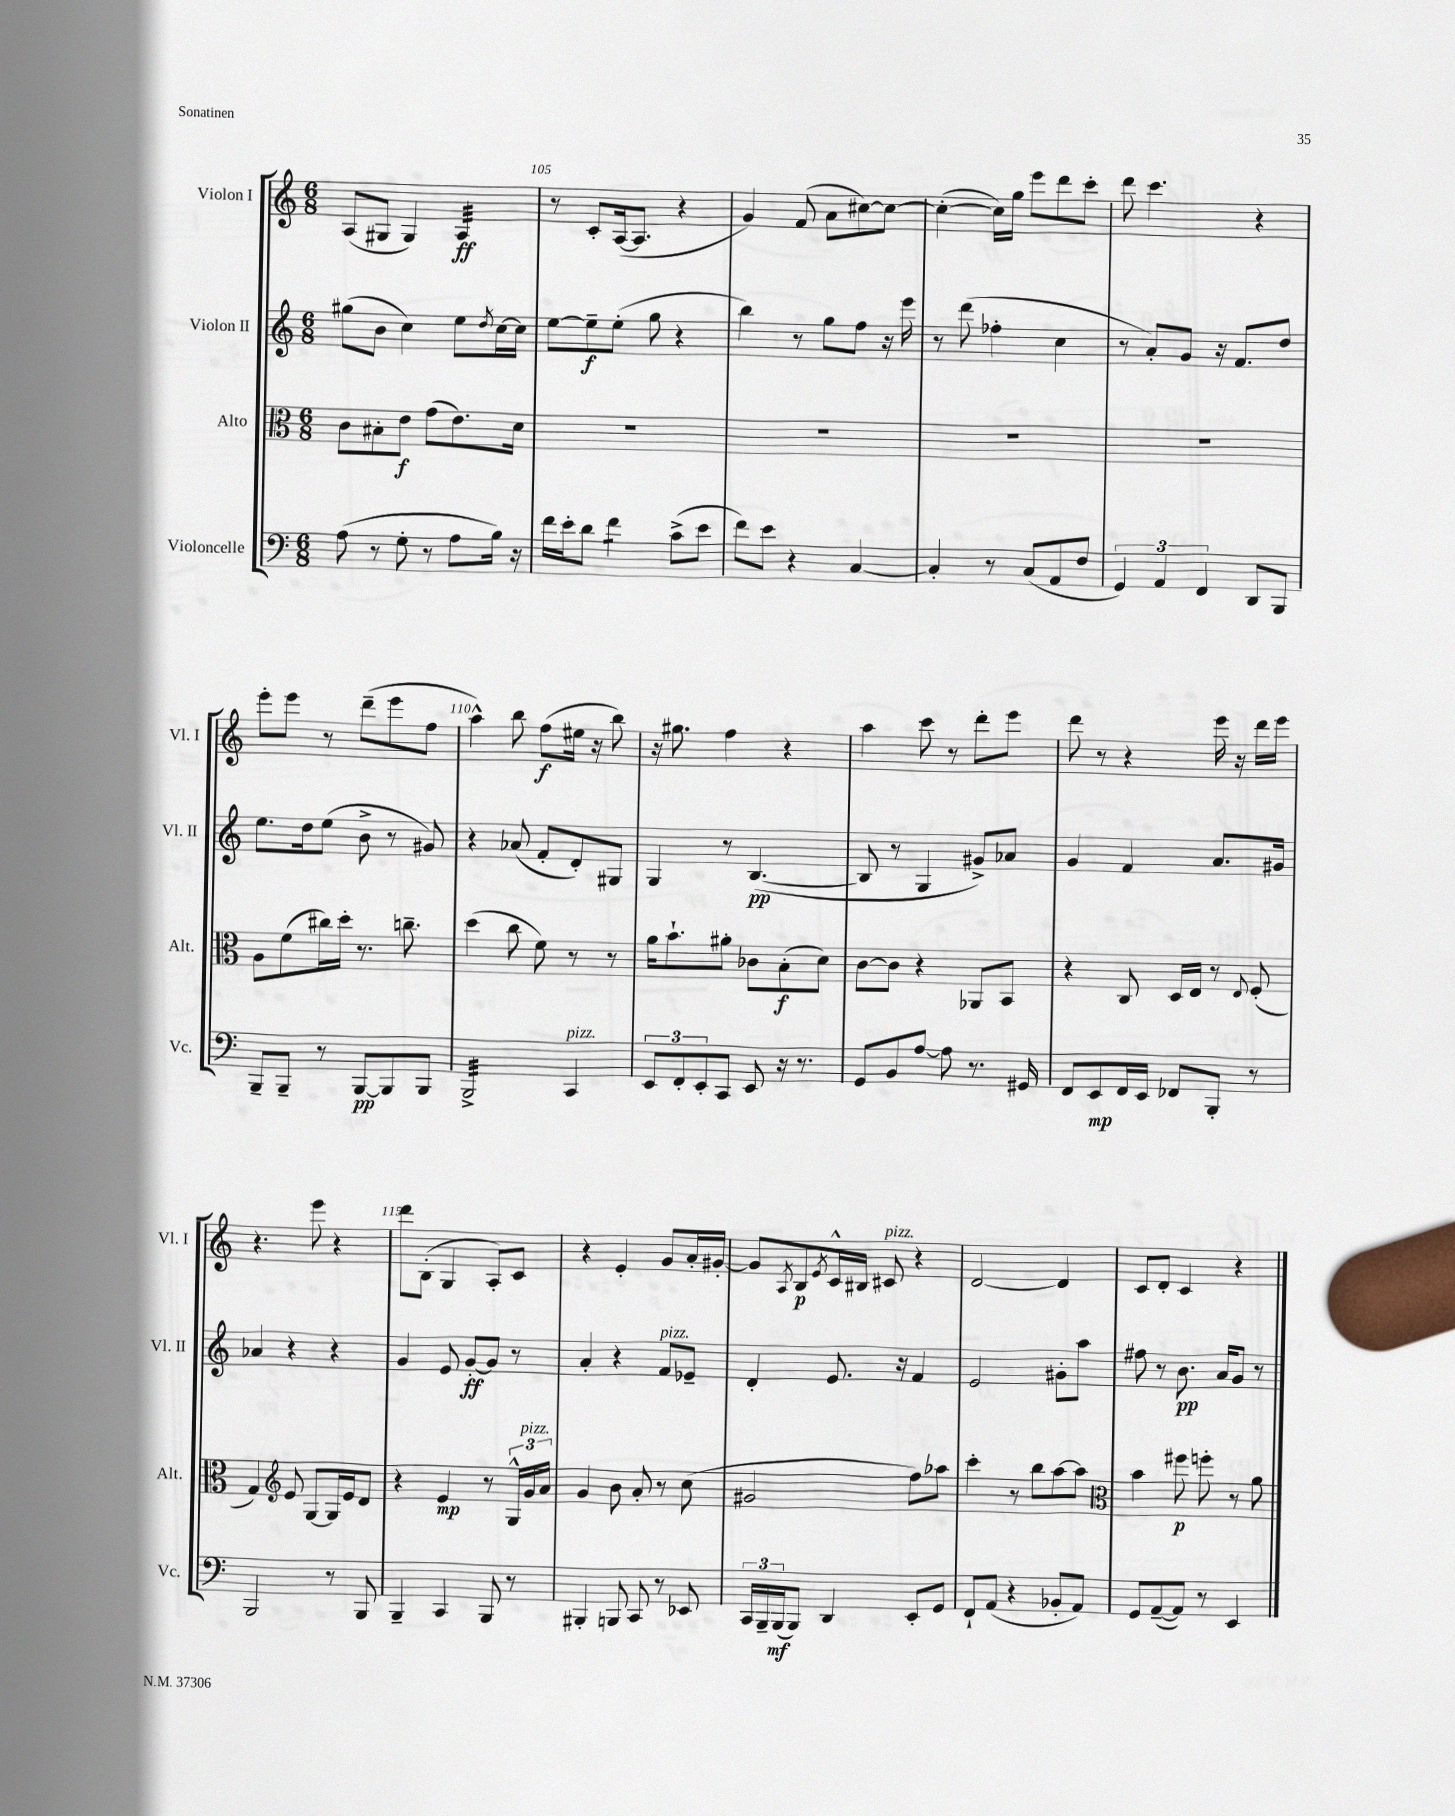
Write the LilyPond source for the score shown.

<<
\new StaffGroup <<
\new Staff = "s0" \with { instrumentName = "Violon I" shortInstrumentName = "Vl. I" } {
    \clef treble \key c \major \numericTimeSignature \time 6/8
    a8( gis8 gis4) a4:32\ff |
    r8 c'8-. a16~( a8. r4 |
    g'4) f'8( a'8 cis''8~) cis''8~ |
    cis''4~-.( cis''16) g''16 e'''8 d'''8 c'''8-. |
    d'''8 c'''4. r4 |
    e'''8-. e'''8 r8 d'''8--( e'''8 f''8 |
    a''4-^) b''8 f''8\f( eis''16 r16 b''8) |
    r16 gis''8. f''4 r4 |
    a''4 c'''8 r8 d'''8-. e'''8 |
    d'''8 r8 r4 e'''16 r16 d'''16 e'''16 |
    r4. e'''8 r4 |
    d'''8 b8-.( g4 a8-.) c'8 |
    r4 e'4-. g'8 a'16-. gis'16~-. |
    gis'8 \acciaccatura { a8 } b8\p \acciaccatura { e'8 } c'16-^ bis16 cis'8^\markup { \italic "pizz." } r4 |
    d'2~ d'4 |
    c'8 d'8-. c'4 r4 \bar "|." |
}
\new Staff = "s1" \with { instrumentName = "Violon II" shortInstrumentName = "Vl. II" } {
    \clef treble \key c \major \numericTimeSignature \time 6/8
    gis''8( b'8 c''4) e''8 \acciaccatura { d''8 } c''16~ c''16 |
    e''8~ e''8--\f e''8-.( g''8 r4 |
    b''4) r8 g''8 f''8 r16 e'''16 |
    r8 d'''8( fes''4-. c''4 |
    r8 a'8-.) g'8 r16 f'8. d''8 |
    e''8. d''16 e''8( b'8-> r8 gis'8) |
    r4 aes'8( f'8-. d'8-.) gis8 |
    g4 r8 b4.~\pp( |
    b8 r8 g4 gis'8->) aes'8 |
    g'4 f'4 a'8. gis'16 |
    aes'4 r4 r4 |
    g'4 e'8 g'8~-.\ff g'8 r8 |
    a'4-. r4 f'8^\markup { \italic "pizz." } ees'8-- |
    d'4-. e'8. r16 f'4 |
    e'2 gis'8-. a''8 |
    fis''8 r8 b'8.\pp a'16 g'8 r8 \bar "|." |
}
\new Staff = "s2" \with { instrumentName = "Alto" shortInstrumentName = "Alt." } {
    \clef alto \key c \major \numericTimeSignature \time 6/8
    c'8 bis8-. e'8\f g'8( e'8.) d'16 |
    R2. |
    R2. |
    R2. |
    R2. |
    a8 f'8( cis''16) d''16-. r8. c''8.-- |
    d''4( c''8 f'8) r8 r8 |
    a'16 b'8.-! ais'8-. ces'8 b8-.\f( d'8) |
    c'8~ c'8 r4 aes,8 b,8 |
    r4 c8 d16 e16 r8 \appoggiatura { e8 } f8-.( |
    g4) \clef treble e'8 g8~ g16 e'16 d'8 |
    r4 e'4\mp r8 \tuplet 3/2 { g16-^ g'16^\markup { \italic "pizz." } a'16 } |
    g'4 b'8 a'8-. r8 c''8( |
    gis'2 f''8) aes''8 |
    c'''4-. r8 b''8 a''8~ a''8 |
    \clef alto b'4 fis''8\p f''8-. r8 a'8 \bar "|." |
}
\new Staff = "s3" \with { instrumentName = "Violoncelle" shortInstrumentName = "Vc." } {
    \clef bass \key c \major \numericTimeSignature \time 6/8
    a8( r8 g8-. r8 a8 b16) r16 |
    f'16 e'16-. d'8 f'4:8 c'8->( e'8 |
    f'8) e'8 r4 c4~ |
    c4-. r8 c8( a,8 f8 |
    \tuplet 3/2 { g,4) a,4 f,4 } d,8 b,,8 |
    b,,8-- b,,8-- r8 b,,8~\pp b,,8 b,,8 |
    b,,2:32-> c,4^\markup { \italic "pizz." } |
    \tuplet 3/2 { e,8 f,8-. e,8-. } c,8 e,8 r16 r8. |
    g,8 b,8 a8~ a8 r8. gis,16 |
    f,8 e,8\mp f,16 e,16 fes,8 b,,8-. r8 |
    b,,2 r8 b,,8 |
    b,,4-- c,4 b,,8 r8 |
    bis,,4-. b,,8 c,8 r8 ees,8 |
    \tuplet 3/2 { c,16 b,,16-- b,,16\mf( } b,,8) d,4 e,8-. g,8 |
    f,8-! a,8( r4 bes,8-. a,8) |
    g,8 a,8~--( a,8) r8 e,4 \bar "|." |
}
>>
>>
\layout { \context { \Score currentBarNumber = #104 \override BarNumber.break-visibility = ##(#f #t #t) barNumberVisibility = #(every-nth-bar-number-visible 5) } }
